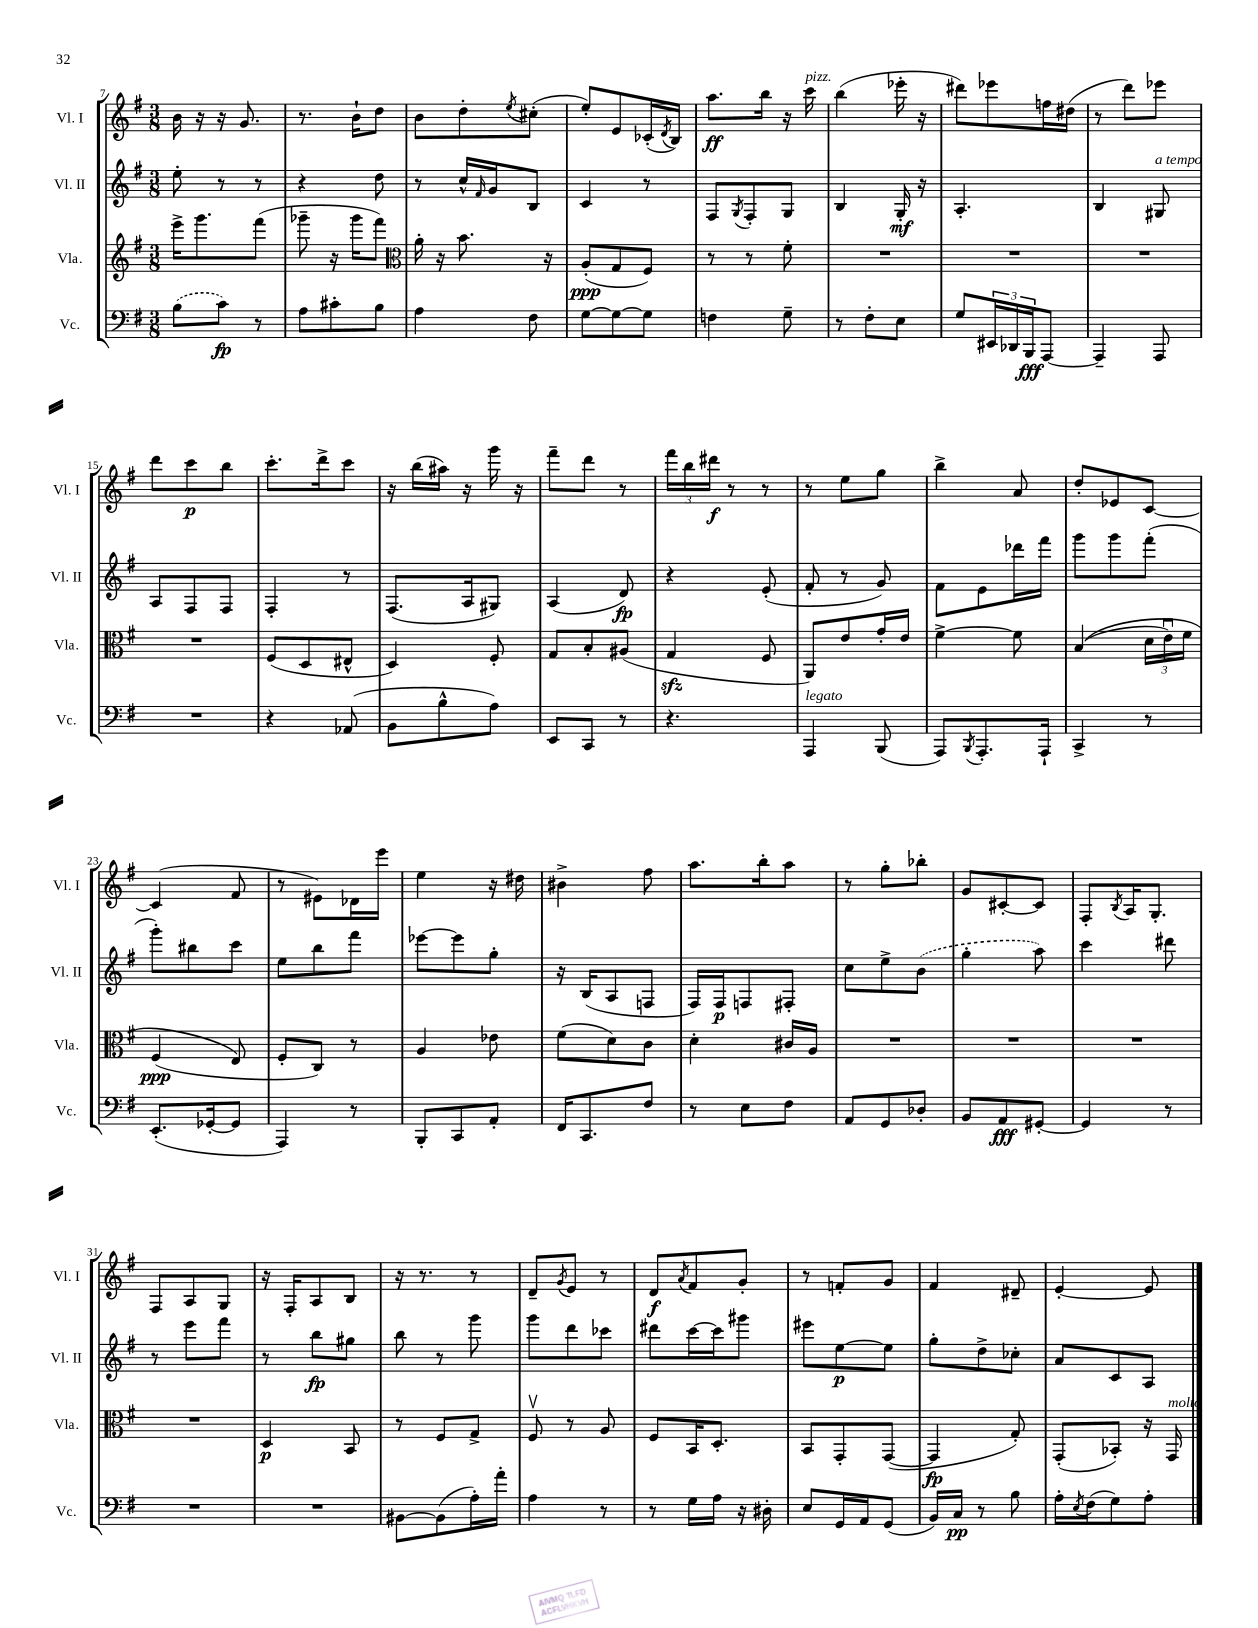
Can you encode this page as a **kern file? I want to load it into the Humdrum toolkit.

**kern	**kern	**kern	**kern
*staff4	*staff3	*staff2	*staff1
*clefF4	*clefG2	*clefG2	*clefG2
*k[f#]	*k[f#]	*k[f#]	*k[f#]
*M3/8	*M3/8	*M3/8	*M3/8
(8B	16eee^	8ee'	16b
.	8.ggg	.	16r
8c)	.	8r	16r
.	.	.	8.g
8r	(8fff#	8r	.
=	=	=	=
8A	8ggg-~	4r	8.r
8c#'	16r	.	.
.	16ggg-	.	16b`
8B	8fff#)	8dd	8dd
=	=	=	=
*	*clefC3	*	*
4A	16a'	8r	8b
.	16r	.	.
.	8.b	16cc^^	8dd'
.	.	16qqf#	.
.	.	16g	.
.	.	.	8qee
8F#	.	8B	(8cc#'
.	16r	.	.
=	=	=	=
[8G	(8A'	4c	8ee')
8G_	8G	.	8e
8G]	8F#)	8r	(16c-'
.	.	.	8qd
.	.	.	16B)
=	=	=	=
4F	8r	8F#	8.aa
.	.	8qG	.
.	8r	8F#'	.
.	.	.	16bb
8G~	8f#'	8G	16r
.	.	.	16ccc
=	=	=	=
8r	4.r	4B	(4bb
8F#'	.	.	.
8E	.	16G'	16eee-'
.	.	16r	16r
=	=	=	=
8G	4.r	4.A'	8ddd#)
24EE#	.	.	8eee-
24DD-	.	.	.
24BBB	.	.	.
[8AAA	.	.	16ff
.	.	.	(16dd#
=	=	=	=
4AAA~]	4.r	4B	8r
.	.	.	8ddd)
8AAA	.	8G#	8eee-
=	=	=	=
4.r	4.r	8A	8ddd
.	.	8F#	8ccc
.	.	8F#	8bb
=	=	=	=
4r	(8F#	4F#'	8.ccc'
.	8D	.	.
.	.	.	16ddd^
(8AA-	8E#^^	8r	8ccc
=	=	=	=
8BB	4D)	(8.F#	16r
.	.	.	(16bb
8B^^	.	.	16aa#)
.	.	16A	16r
8A)	8F#'	8G#)	16ggg
.	.	.	16r
=	=	=	=
8EE	8G	(4A	8fff#~
8CC	8B'	.	8ddd
8r	(8A#	8d)	8r
=	=	=	=
4.r	4G	4r	24fff#
.	.	.	24bb
.	.	.	24ddd#
.	.	.	8r
.	8F#	(8e'	8r
=	=	=	=
4AAA	8AA)	8f#'	8r
.	8e	8r	8ee
(8BBB	16g'	8g)	8gg
.	16e	.	.
=	=	=	=
8AAA)	[4f#^	8f#	4bb^
8qBBB	.	.	.
8.AAA'	.	8e	.
.	8f#]	16ddd-	8a
16AAA`	.	16fff#	.
=	=	=	=
4CC^	&((4B	8ggg	8dd'
.	.	8ggg	8e-
8r	24d	(8fff#'	[8c
.	24eu)	.	.
.	24f#	.	.
=	=	=	=
(8.EE'	(4F#	8ggg')	(4c]
.	.	8bb#	.
[16GG-'	.	.	.
8GG-]	8E&)	8ccc	8f#
=	=	=	=
4AAA)	8F#'	8ee	8r
.	8C)	8bb	8e#)
8r	8r	8fff#	16d-
.	.	.	16eee
=	=	=	=
8BBB'	4A	[8eee-	4ee
8CC	.	8eee-]	.
8AA'	8e-	8gg'	16r
.	.	.	16dd#
=	=	=	=
16FF#	(8f#	16r	4b#^
8.CC	.	(16B	.
.	8d)	8A	.
8F#	8c	8F	8ff#
=	=	=	=
8r	4d'	16F#)	8.aa
.	.	16F#	.
8E	.	8F	.
.	.	.	16bb'
8F#	16c#	8F#'	8aa
.	16A	.	.
=	=	=	=
8AA	4.r	8cc	8r
8GG	.	8ee^	8gg'
8D-'	.	(8b	8bb-'
=	=	=	=
8BB	4.r	4gg'	8g
8AA	.	.	[8c#'
[8GG#'	.	8aa)	8c#]
=	=	=	=
4GG#]	4.r	4ccc	8F#'
.	.	.	8qB
.	.	.	16A
.	.	.	8.G'
8r	.	8ddd#	.
=	=	=	=
4.r	4.r	8r	8F#
.	.	8eee	8A
.	.	8fff#	8G
=	=	=	=
4.r	4D	8r	16r
.	.	.	16F#'
.	.	8bb	8A
.	8BB	8gg#	8B
=	=	=	=
[8BB#	8r	8bb	16r
.	.	.	8.r
(8BB#]	8F#	8r	.
16A')	8G^	8ggg	8r
16a'	.	.	.
=	=	=	=
4A	8F#v	8ggg	8d~
.	.	.	8qg
.	8r	8ddd	8e
8r	8A	8ccc-	8r
=	=	=	=
8r	8F#	8ddd#	8d
.	.	.	8qa
16G	16BB	[16ccc	8f#
16A	8.D'	16ccc]	.
16r	.	8ggg#	8g'
16D#'	.	.	.
=	=	=	=
8E	8BB	8eee#	8r
16GG	8GG'	[8ee	8f'
16AA	.	.	.
(8GG	([8GG	8ee]	8g
=	=	=	=
16BB)	4GG]	8gg'	4f#
16C	.	.	.
8r	.	8dd^	.
8B	8G')	8cc-'	8d#~
=	=	=	=
16A'	(8GG'	8a	[4e'
8qE	.	.	.
(16F#	.	.	.
8G)	8BB-')	8c	.
8A'	16r	8A	8e]
.	16GG	.	.
==	==	==	==
*-	*-	*-	*-
